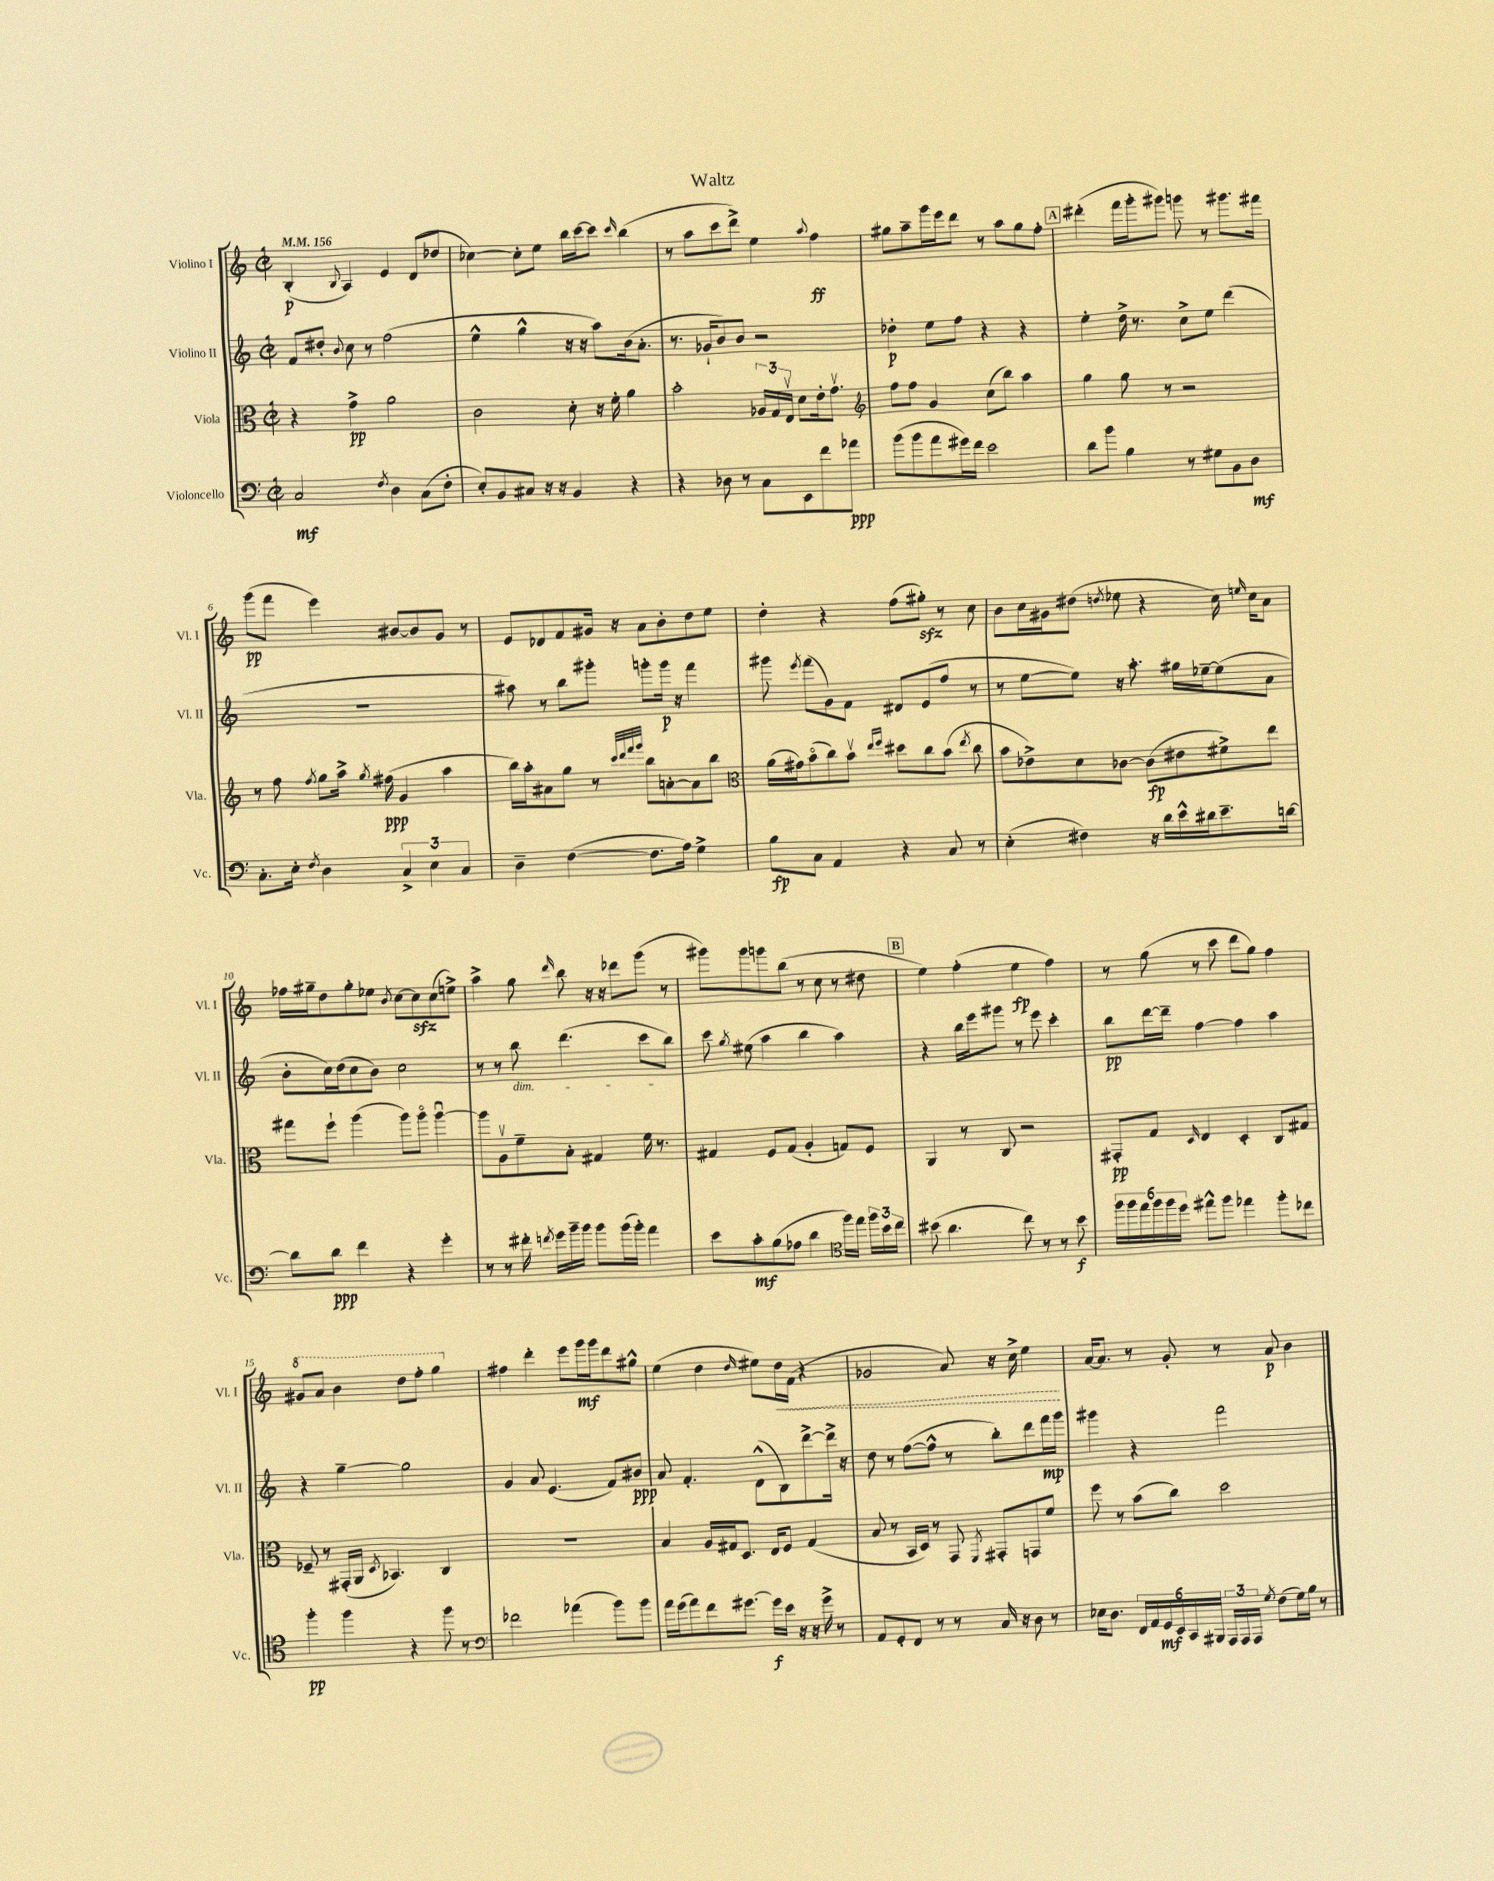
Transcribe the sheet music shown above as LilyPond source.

\header { title = "Waltz" }
<<
\new StaffGroup <<
\new Staff = "s0" \with { instrumentName = "Violino I" shortInstrumentName = "Vl. I" } {
    \clef treble \key c \major \defaultTimeSignature \time 2/2 \tempo 4 = 156
    \autoBeamOff b4-.\p( \appoggiatura { b8 } a4) e'4 d'8[( des''8] |
    ces''4~) ces''8[-. e''8] b''16[ c'''16~ c'''8] \grace { c'''16 } b''4( |
    r8 a''8[ c'''8 d'''8]->) e''4 \appoggiatura { a''8 } f''4\ff |
    gis''8[ a''8-- g'''16 e'''16 d'''8] r8 a''8[ gis''8 f''8]-. |
    \mark \markup { \box "A" } dis'''4-.( f'''16[ g'''16-. gis'''8]) g'''8 r8 gis'''8.[ fis'''16] |
    g'''8[\pp( f'''8] e'''4) bis'8[~ bis'8 g'8] r8 |
    e'8[ des'8 f'8 gis'16] r16 a'8[ b'8-. d''8 e''8] |
    d''4-. r4 f''8[( gis''8]-.\sfz) r8 c''8 |
    b'8[ c''16 gis'16 dis''8]( \acciaccatura { d''8 } ees''8 r4 c''16) \grace { e''16 } c''16[ a'8] |
    fes''16[ gis''16-- d''8 gis''8-. ees''8] \acciaccatura { b'8 } c''8[~ c''8\sfz c''8( e''8]->) |
    a''4-> g''8 \grace { d'''16 } b''8 r16 r16 des'''8[ g'''8]( r8 |
    gis'''8[) gis'''8 g'''8 b''8]( r8 c''8 r8 dis''8 |
    \mark \markup { \box "B" } e''4) f''4-.( e''4\fp f''4) |
    r8 g''8( r8 c'''8 d'''8[ g''8]) f''4 |
    \ottava #1 gis''8[ a''8] b''4 d'''8[ f'''8]-. g'''4 \ottava #0 |
    fis''4 d'''4-. e'''8[ g'''16\mf g'''16 d'''8 gis''8]-^ |
    e''4( d''4 \grace { d''16 } eis''8[) \once \override Hairpin.style = #'dashed-line d''16\< f'16]( r4 |
    ges'2 a'8) r16 c''16-> e''4\! |
    a'16[~ a'8.] r8 g'8-. r8 a'8\p b'4 \bar "|." |
}
\new Staff = "s1" \with { instrumentName = "Violino II" shortInstrumentName = "Vl. II" } {
    \clef treble \key c \major \defaultTimeSignature \time 2/2
    \autoBeamOff f'8[ dis''8]-. \appoggiatura { b'8 } c''8 r8 f''2( |
    e''4-^ g''4-^ r16 r16 a''8[) b'16( a'8.]-. |
    r8. ges'16[-! b'8) b'8] r2 |
    des''4-.\p e''8[ f''8] r4 r4 |
    \mark \markup { \box "A" } e''4-. d''16-> r8. c''8[-> e''8] d'''4( |
    R1 |
    ais''8) r8 b''8[ gis'''8]-. g'''8[-. g'''16]\p r16 f'''4 |
    gis'''8 \acciaccatura { e'''8 } f'''8[( g'8) f'8] dis'8[ e'8( f''8] r8 |
    r8 e''8[~ e''8]) r16 a''8.-. gis''16[ ees''16~-- ees''8( a'8] |
    b'8[-. c''16) d''16( c''8 b'8]) c''2 |
    r8 r8 b''8\dim d'''4.( c'''8[ b''8]\!) |
    c'''8 \acciaccatura { g''8 } eis''8( a''4 b''4 a''4) |
    \mark \markup { \box "B" } r4 b''16[ e'''16 gis'''8] r8 e'''8 c'''4-. |
    b''8[\pp d'''16~ d'''16]-- f''4~ f''4 a''4 |
    r4 g''4~-- g''2 |
    g'4 a'8 e'4.( f'8[) bis'8]\ppp |
    a'8 f'4.-. d'8[-^( b8) d'''8~-> d'''16]-> r16 |
    d''8 r8 f''8[~( f''8]-^ r8 b''8[-.) d'''8 f'''16\mp g'''16] |
    gis'''4 r4 f'''2 \bar "|." |
}
\new Staff = "s2" \with { instrumentName = "Viola" shortInstrumentName = "Vla." } {
    \clef alto \key c \major \defaultTimeSignature \time 2/2
    \autoBeamOff r4 g'4->\pp a'2 |
    c'2 d'8-. r16 f'16-. a'4 |
    b'2-. \tuplet 3/2 { aes16[ g16 e16]\upbow } d'8[ e'16-. g'8.]\upbow |
    \clef treble f''8[ f''8] g'4 c''8[( b''8]) a''4 |
    \mark \markup { \box "A" } g''4 g''8 r8 r2 |
    r8 f''8 \acciaccatura { f''8 } g''8[ a''16]-> \acciaccatura { g''8 } fis''16\ppp( g'4 a''4 |
    b''16[) a''16-. ais'8 g''8] r8 \grace { c'''32[ d'''32 f'''32 g'''32] } b''8[ a'8~-. a'8 b''8] |
    \clef alto a'16[( gis'16) b'8\flageolet( c''8) b'8]\upbow \grace { e''16[ f''16] } dis''8[ c''8 b'8]( \acciaccatura { e''8 } c''8 |
    b'8[ ees'8->) d'8 ces'8]~ ces'8[\fp( eis'8 fis'8->) e''8] |
    gis''8[ f''8]-! a''4( a''8[) a''8]\flageolet a''4~\downbow |
    a''8[ a8\upbow f'8-- b8]-. gis4 f'16 r8. |
    gis4 f8[ gis8]( a4-. g8[) f8] |
    \mark \markup { \box "B" } a,4 r8 c8 r2 |
    gis,8[-.\pp g8] \grace { d16 } e4 d4-. c8[ gis8] |
    fes8-- r8 gis,16[-.( a,16] \acciaccatura { d8 } bes,4.) c4 |
    R1 |
    b4 a16[ gis16 d8.] e16[ f8] gis4( |
    b8 r8 b,16[ d16]) r8 g,8 \acciaccatura { f,8 } gis,8[-. g,8 f'8] |
    f''8 r8 b'8[( c''8]) d''2 \bar "|." |
}
\new Staff = "s3" \with { instrumentName = "Violoncello" shortInstrumentName = "Vc." } {
    \clef bass \key c \major \defaultTimeSignature \time 2/2
    \autoBeamOff c2\mf \acciaccatura { f8 } d4 c8[( f8]-. |
    e8[-.) b,8 cis8] r16 r16 b,4 r4 |
    r4 des8 r8 c8[ e,8 f'8 aes'8]\ppp |
    b'8[( b'8 a'8 gis'16) f'16] e'2 |
    \mark \markup { \box "A" } d'8[ b'8] b4 r8 gis8[ b,8 d8]\mf |
    c8.[-. e16]-. \acciaccatura { f8 } d4 \tuplet 3/2 { c4-> e4 c4 } |
    d4-- f4~( f8.[ a16]) g4-> |
    b8[\fp c8] a,4 r4 c8 r8 |
    e4-.( fis4) r16 d'16[ e'16-^ dis'16 e'8.-- d'16]~ |
    d'8[ d'8]\ppp f'4 r4 g'4-. |
    r8 r8 fis'16-. \acciaccatura { f'8 } g'16[ b'16-- b'16] b'8[ b'16( b'16]-.) a'4 |
    e'8[ c'8-.\mf b8( aes8] d'4 \clef tenor f''16[) e''16] \tuplet 3/2 { f''16[ b'16 c''16] } |
    \mark \markup { \box "B" } bis'8( a'4. c''8) r8 r8 bis'8\f |
    \tuplet 6/4 { f''16[ f''16 e''16 f''16 f''16 d''16] } eis''8[-^ f''8] ees''4 f''8[-. ces''8] |
    f''4-.\pp f''4 r4 f''8 r8 |
    \clef bass fes'2 aes'4( b'8[) b'8] |
    a'16[ g'16( a'8) f'8 gis'8.]~ gis'16[\f e'16] r16 r16 gis'16-> r8 |
    a,8[ g,8-. f,8] r8 r8 c16 r16 d8 r8 |
    ees16[ d8.] \tuplet 6/4 { f,16[ a,16 g,16\mf e,16 c,16 bis,,16] } \tuplet 3/2 { a,,16[ a,,16 a,,16] } \acciaccatura { g8 } f8[( g16) b16] r8 \bar "|." |
}
>>
>>
